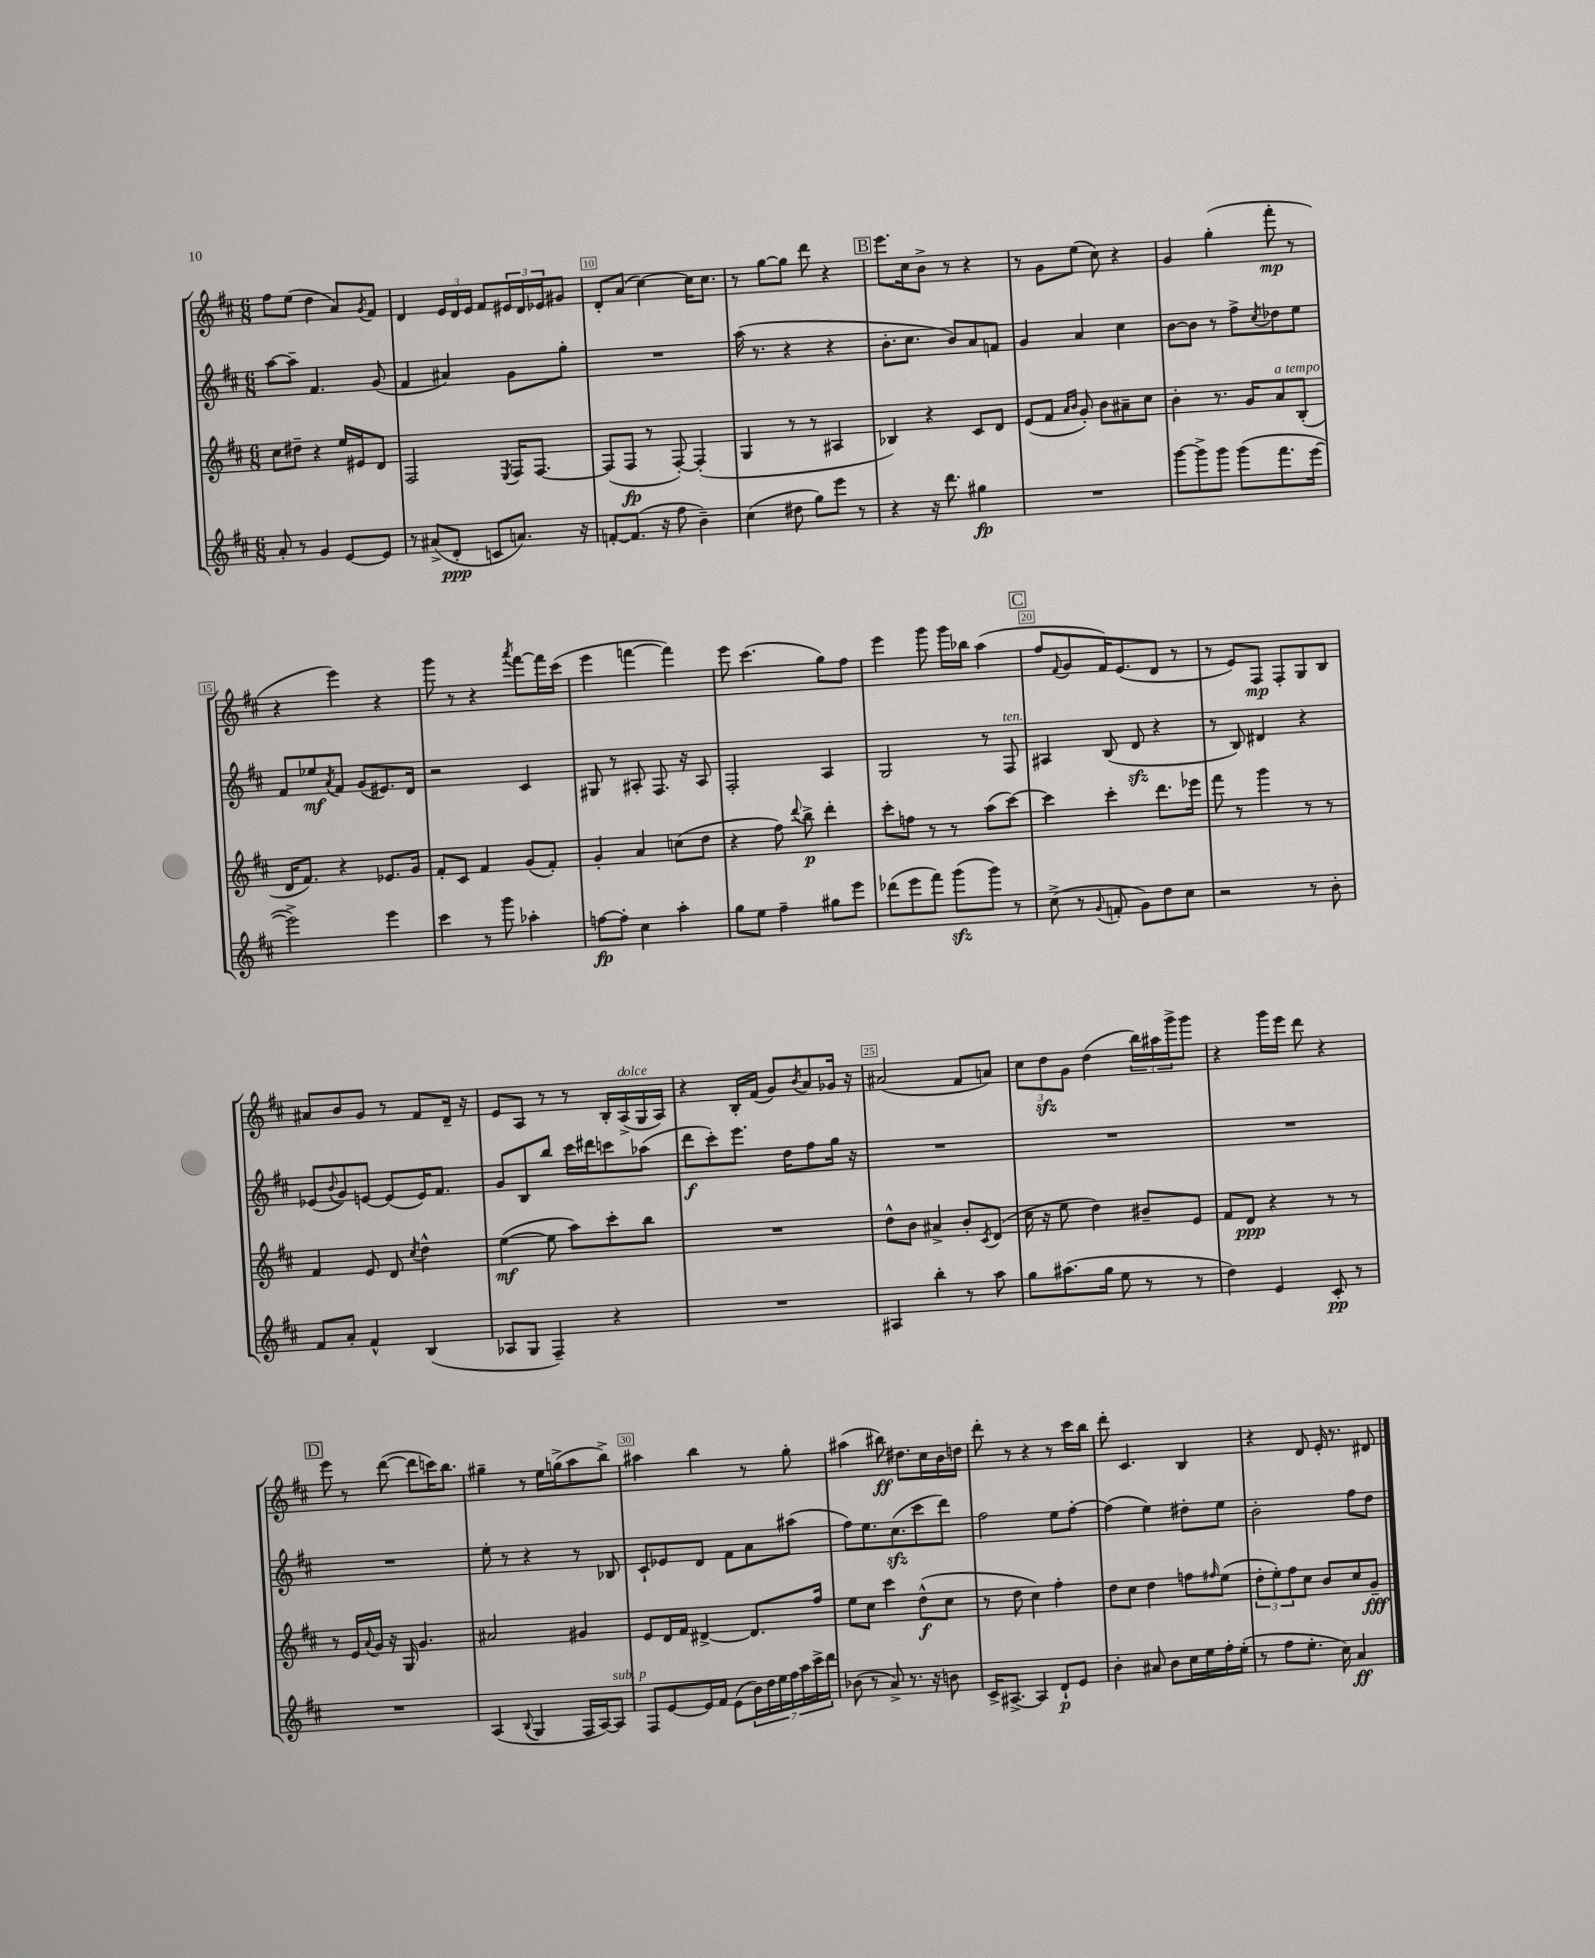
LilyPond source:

<<
\new StaffGroup <<
\new Staff = "s0" {
    \clef treble \key d \major \numericTimeSignature \time 6/8
    fis''8 e''8( d''4 a'8) \acciaccatura { g'8 } fis'8 |
    d'4 \tuplet 3/2 { e'16 d'16 e'16 } fis'8 \tuplet 3/2 { eis'16 d'16 ees'16 } gis'8 |
    d'8-. a'8( cis''4~) cis''16 cis''8. |
    r8 g''8~ g''8 d'''8 r4 |
    \mark \markup { \box "B" } e'''8. cis''16 b'8-> r8 r4 |
    r8 g'8 e''8( cis''8) r4 |
    g'4 g''4-.( fis'''8-.\mp r8 |
    r4 e'''4) r4 |
    g'''8 r8 r4 \acciaccatura { a'''8 } fis'''8~ fis'''16 cis'''16( |
    e'''4 f'''4~ f'''4) |
    e'''8 cis'''4.( g''8) fis''8 |
    e'''4 g'''8 g'''16 bes''16 a''4( |
    \mark \markup { \box "C" } fis''8 \appoggiatura { fis'8 } g'8 fis'16) e'8.( d'8 r8 |
    r8 e'8) fis8\mp fis8-. g8 b8 |
    ais'8 b'8 g'8 r8 fis'8 d'16-- r16 |
    e'8 a8 r8 r8 b16-. a16->^\markup { \italic "dolce" }( g16 a16) |
    r4 b16-. fis'16( g'8) \acciaccatura { b'8 } a'8 ges'16 r16 |
    ais'2( fis'8 a'8) |
    \tuplet 3/2 { cis''8 d''8\sfz g'8 } d''4( \tuplet 3/2 { b''16) ais''16 g'''16-> } g'''8 |
    r4 g'''16 e'''16 d'''8 r4 |
    \mark \markup { \box "D" } e'''8 r8 d'''8~( d'''8 c'''16) b''8. |
    gis''4-- r8 e''16 g''16->( a''8 b''8->) |
    ais''4 b''4 r8 g''8-. |
    ais''4( bis''8\ff) dis''8. cis''16 b'16 d''16 |
    d'''8-. r8 r4 r8 cis'''16 b''16 |
    d'''8-. cis'4. b4 |
    r4 d'8 e'16-. r8. dis'8 \bar "|." |
}
\new Staff = "s1" {
    \clef treble \key d \major \numericTimeSignature \time 6/8
    a''8~ a''8-- fis'4. g'8( |
    fis'4 ais'4) g'8 g''8-. |
    R2. |
    a''16( r8. r4 r4 |
    \mark \markup { \box "B" } b'8.-. cis''8. b'8) a'8 f'8 |
    g'4 a'4 cis''4 |
    b'8~ b'8 r8 fis''8-> \acciaccatura { cis''8 } des''8 e''8 |
    fis'8 ees''8\mf \acciaccatura { a'8 } fis'8 g'8( eis'8.) d'16 |
    r2 cis'4 |
    gis8 r8 ais8-. fis8. r16 ais8 |
    fis2-. a4 |
    g2 r8 fis8^\markup { \italic "ten." } |
    \mark \markup { \box "C" } ais4 b8( d'8\sfz r4 |
    r8 b8) dis'4 r4 |
    ees'8( \appoggiatura { b'8 } g'8) e'8~ e'8( e'16) fis'8. |
    g'8 b8 b''8 cis'''16 dis'''16 c'''8 aes''8( |
    d'''8\f cis'''8-.) e'''8. d''16 fis''8 g''16 r16 |
    R2. |
    R2. |
    R2. |
    \mark \markup { \box "D" } R2. |
    e''8-. r8 r4 r8 bes8 |
    cis'8-! ees'8 d'8 fis'8 a'8 ais''8( |
    fis''8) e''8. cis''8.\sfz( cis'''8 d'''8) |
    fis''2 e''8 fis''8~-. |
    fis''4( e''4) dis''8-. e''8 |
    b'2-. fis''8 d''8 \bar "|." |
}
\new Staff = "s2" {
    \clef treble \key d \major \numericTimeSignature \time 6/8
    cis''8 dis''8-- r4 e''16 eis'16 d'8 |
    fis2 \acciaccatura { e8 } fis16 fis8.~ |
    fis8( fis8\fp r8 fis8~-.) fis4-.( |
    g4 r8 r8 ais4 |
    \mark \markup { \box "B" } bes4) r4 cis'8 d'8 |
    e'8( fis'8 \grace { a'16 b'16 } g'8-.) b'8 ais'8-- cis''8 |
    b'4-. r8. g'16 a'8^\markup { \italic "a tempo" } b8-.( |
    d'16 fis'8.) r4 ees'8. g'16 |
    fis'8-. cis'8 fis'4 g'8( fis'8-.) |
    g'4-. a'4 c''8( d''8 |
    r4 fis''8) \appoggiatura { d'''8 } b''8->\p d'''4-. |
    cis'''8-. f''8 r8 r8 a''8( cis'''8~) |
    \mark \markup { \box "C" } cis'''4 cis'''4-. d'''8. ees'''16 |
    fis'''8 r8 g'''4 r8 r8 |
    fis'4 e'8 d'8 \acciaccatura { cis''8 } d''4-^ |
    e''4~\mf( e''8 a''8) cis'''8-. b''8 |
    R2. |
    d''8-^ b'8 ais'4-> b'8-. \acciaccatura { cis'8 } d'8( |
    cis''16 r16 e''8 d''4) bis'8-- e'8 |
    fis'8 d'8\ppp r4 r8 r8 |
    \mark \markup { \box "D" } r8 e'16 \appoggiatura { a'8 } g'16 r16 g16 g'4. |
    ais'2 gis'4 |
    e'8 d'16 fis'16 dis'4~-> dis'8. fis''16 |
    e''8 cis''8 cis'''4 d''8-^\f( cis''8 |
    r8 d''8 cis''4) fis''4-. |
    d''8 cis''8 d''4 f''8 \grace { fis''16 } e''8( |
    \tuplet 3/2 { d''8-. e''8-.) fis''8 } cis''8 b'8 cis''8 g'8--\fff \bar "|." |
}
\new Staff = "s3" {
    \clef treble \key d \major \numericTimeSignature \time 6/8
    a'8-. r8 g'4 e'8~ e'8 |
    r8 ais'8->( d'8-.\ppp c'8 a'8.) r16 |
    f'8~-. f'8.( r16 fis''8 b'4--) |
    cis''4( dis''8 g''8) e'''8 r8 |
    \mark \markup { \box "B" } r4 r16 d'''8. gis''4\fp |
    R2. |
    g'''8~ g'''8-> g'''8 g'''8( fis'''8. e'''16~ |
    e'''2->) e'''4 |
    cis'''4 r8 g'''8 aes''4-. |
    f''8~\fp f''8-. cis''4 a''4-. |
    g''8 e''8 fis''4-- gis''8 e'''8 |
    des'''8( e'''8 fis'''8) g'''8\sfz( g'''8) r8 |
    \mark \markup { \box "C" } cis''8->( r8 \appoggiatura { g'8 } f'8-. g'8) d''8 cis''8 |
    r2 r8 b'8-. |
    fis'8 a'8-. fis'4-^ b4( |
    aes8 g8 fis4--) r4 |
    R2. |
    ais4 b''4-. r8 a''8 |
    g''8 ais''8.( g''16 e''8 r8 r8 |
    d''4) e'4 cis'8-.\pp r8 |
    \mark \markup { \box "D" } R2. |
    a4( \appoggiatura { b8 } g4 fis16 a16~) a8^\markup { \italic "sub. p" } |
    fis8 e'8~ e'16 fis'16 e'8( \tuplet 7/4 { b'16) d''16 e''16 fis''16 a''16 cis'''16-> d'''16 } |
    bes'8( r8 a'8->) r8. r16 b'8 |
    cis'16-> ais8.~-> ais4 d'8-!\p e'8 |
    b'4-. ais'8 b'8 cis''16 e''16 fis''16-. e''16-.( |
    r8 fis''8 e''8.-. cis''16) a'4\ff \bar "|." |
}
>>
>>
\layout { \context { \Score currentBarNumber = #8 \override BarNumber.break-visibility = ##(#f #t #t) barNumberVisibility = #(every-nth-bar-number-visible 5) \override BarNumber.stencil = #(make-stencil-boxer 0.1 0.3 ly:text-interface::print) } }
